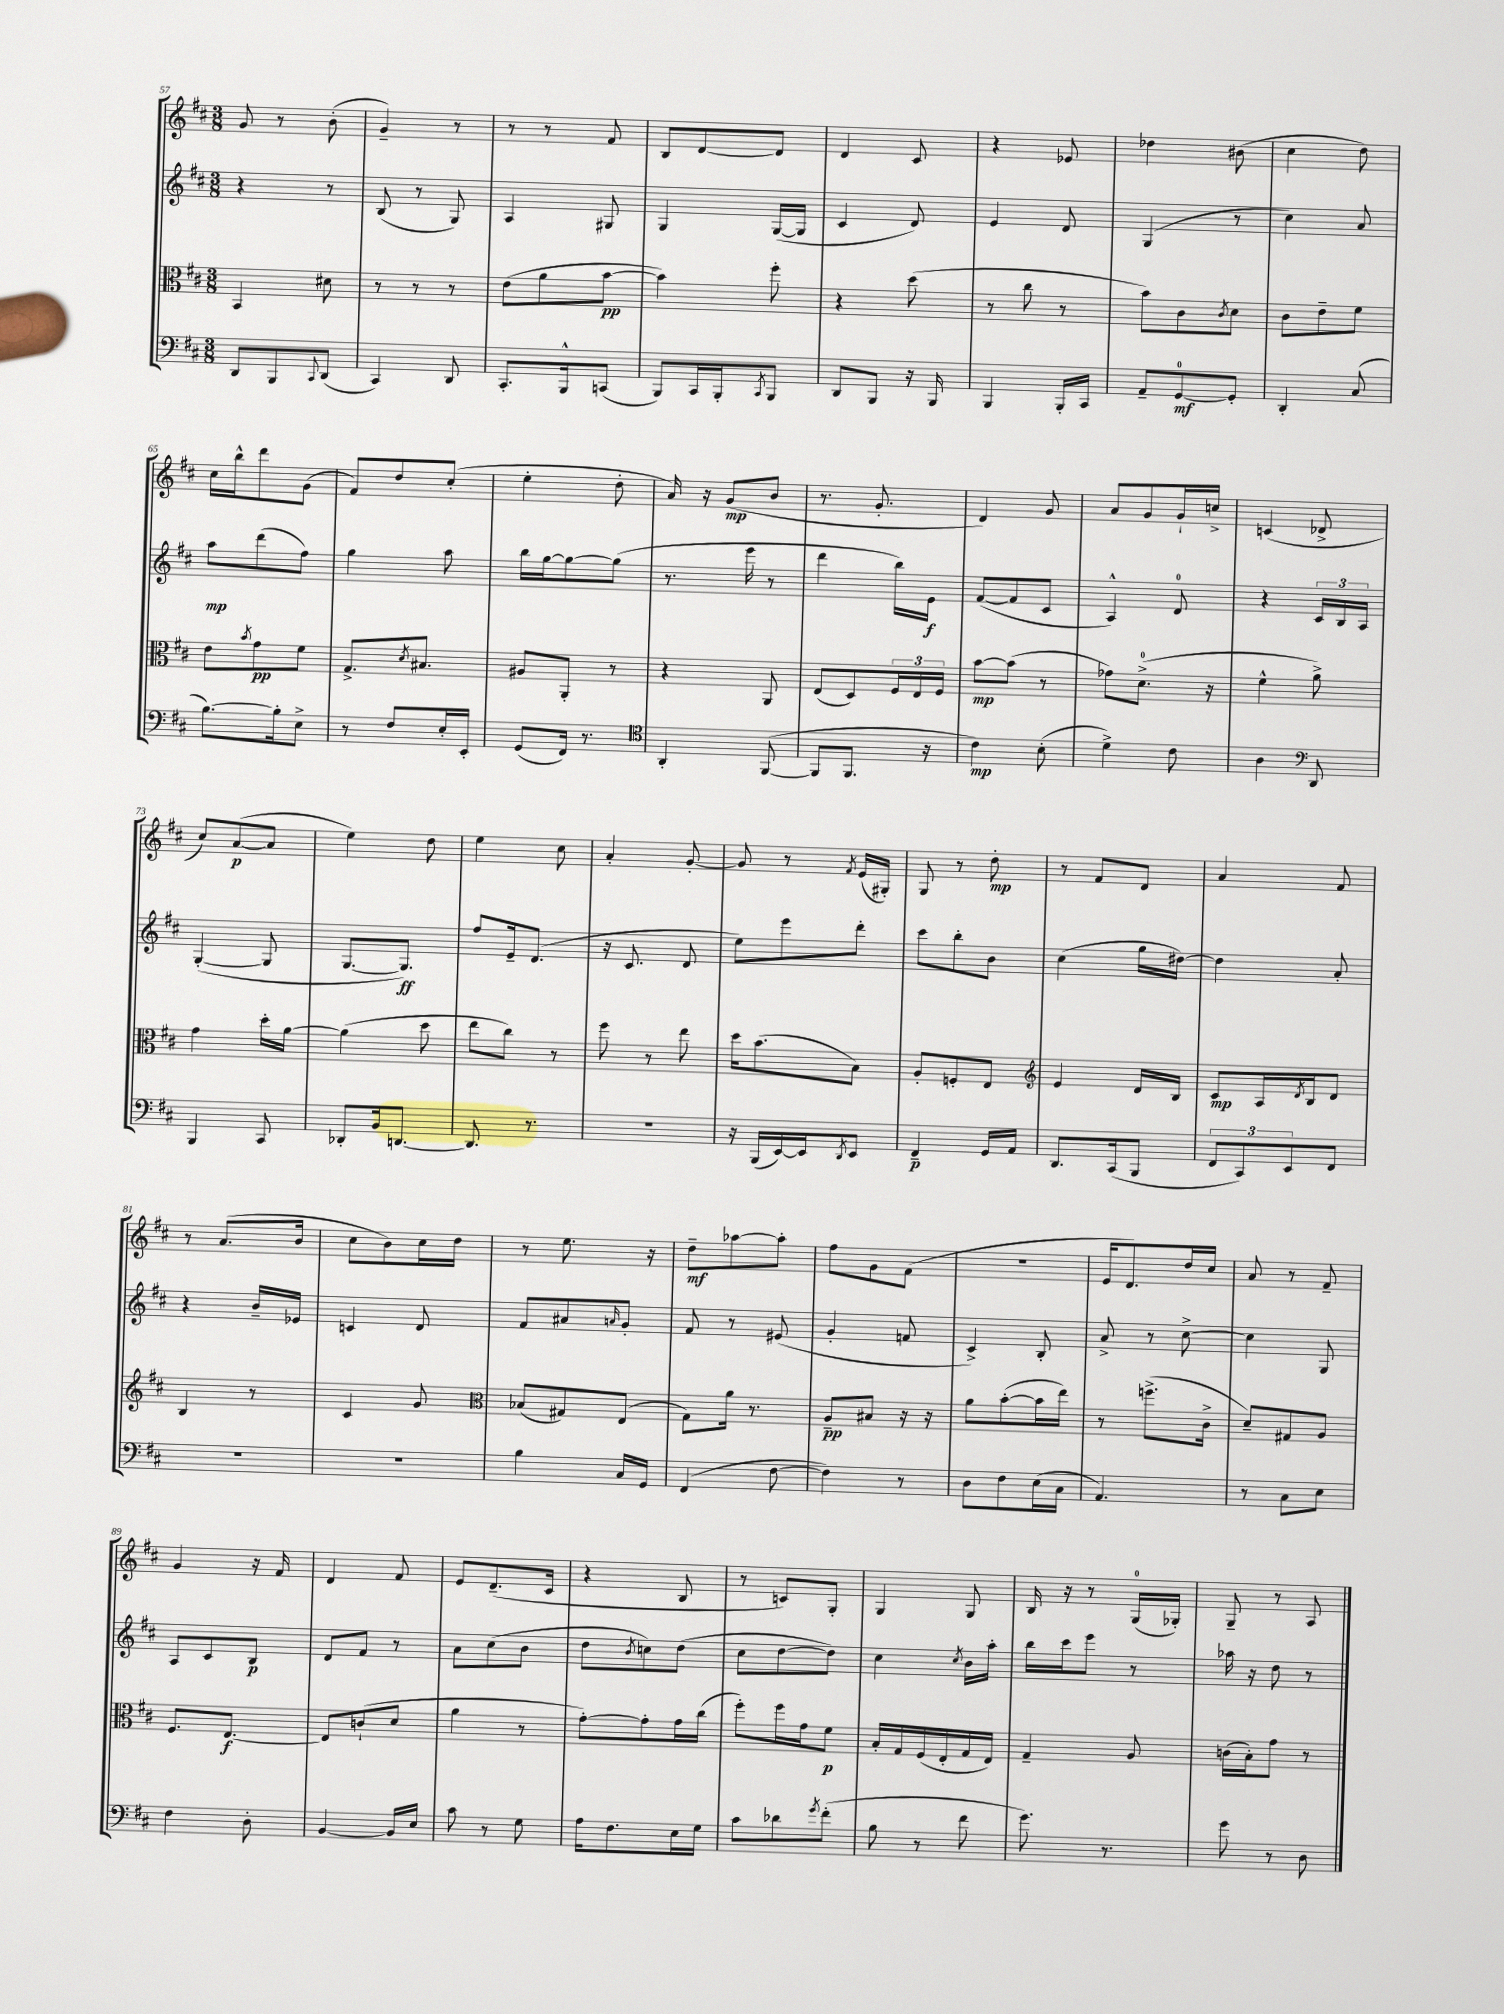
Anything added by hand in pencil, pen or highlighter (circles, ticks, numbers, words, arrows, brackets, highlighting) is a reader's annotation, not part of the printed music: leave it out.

**kern	**dynam	**kern	**dynam	**kern	**dynam	**kern	**dynam
*part4	*part4	*part3	*part3	*part2	*part2	*part1	*part1
*staff4	*staff4	*staff3	*staff3	*staff2	*staff2	*staff1	*staff1
*clefF4	*	*clefC3	*	*clefG2	*	*clefG2	*
*k[f#c#]	*	*k[f#c#]	*	*k[f#c#]	*	*k[f#c#]	*
*M3/8	*	*M3/8	*	*M3/8	*	*M3/8	*
=57	=57	=57	=57	=57	=57	=57	=57
8DD/L	.	4BB/	.	4r	.	8g/	.
8BBB/	.	.	.	.	.	8r	.
8qqCC#/	.	.	.	.	.	.	.
(8DD/J	.	8d#X\	.	8r	.	(8b'\	.
=58	=58	=58	=58	=58	=58	=58	=58
4CC#/)	.	8r	.	(8B/	.	4g~/)	.
.	.	8r	.	8r	.	.	.
8DD/	.	8r	.	8G/)	.	8r	.
=59	=59	=59	=59	=59	=59	=59	=59
8.CC#'/L	.	(8e\L	.	4A/	.	8r	.
.	.	8a\	.	.	.	8r	.
16BBB^^/k	.	.	.	.	.	.	.
(8CCn/J	.	[8b\J	pp	8G#X/	.	8f#/	.
=60	=60	=60	=60	=60	=60	=60	=60
8BBB/L)	.	4b\])	.	4G/	.	8B/L	.
16CC#/L	.	.	.	.	.	[8d/	.
16BBB'/J	.	.	.	.	.	.	.
8qCC#/	.	.	.	.	.	.	.
8BBB/J	.	8ff#'\	.	([16G/LL	.	8d/J]	.
.	.	.	.	16G/JJ]	.	.	.
=61	=61	=61	=61	=61	=61	=61	=61
8DD/L	.	4r	.	4c#/	.	4d/	.
8BBB/J	.	.	.	.	.	.	.
16r	.	(8dd\	.	8d/)	.	8c#/	.
16BBB/	.	.	.	.	.	.	.
=62	=62	=62	=62	=62	=62	=62	=62
4BBB/	.	8r	.	4e/	.	4r	.
.	.	8cc#\	.	.	.	.	.
16BBB'/LL	.	8r	.	8d/	.	8e-X/	.
16CC#/JJ	.	.	.	.	.	.	.
=63	=63	=63	=63	=63	=63	=63	=63
8AA~/L	.	8b\L)	.	(4G/	.	4dd-X\	.
[8GG/	mf	8c#\	.	.	.	.	.
.	.	8qc#/	.	.	.	.	.
8GG'/J]	.	8d\J	.	8r	.	(8b#X\	.
=64	=64	=64	=64	=64	=64	=64	=64
4DD'/	.	8c#\L	.	4cc#\)	.	4cc#\	.
.	.	8e~\	.	.	.	.	.
(8C#/	.	8f#\J	.	8a/	.	8dd\)	.
!!LO:LB:g=z
=65	=65	=65	=65	=65	=65	=65	=65
[8.B\L)	.	8e\L	.	8aa\L	mp	16cc#\LL	.
.	.	.	.	.	.	16bb^^\J	.
.	.	8qb/	.	.	.	.	.
.	.	8g\	pp	(8ddd\	.	8ddd\	.
16B'\k]	.	.	.	.	.	.	.
8E^\J	.	8f#\J	.	8ff#\J)	.	(8g\J	.
=66	=66	=66	=66	=66	=66	=66	=66
8r	.	8.G^/L	.	4gg\	.	8f#/L)	.
8F#/L	.	.	.	.	.	8dd/	.
.	.	8qd/	.	.	.	.	.
.	.	8.B#X/J	.	.	.	.	.
16E'/L	.	.	.	8aa\	.	(8cc#'/J	.
16EE'/JJ	.	.	.	.	.	.	.
=67	=67	=67	=67	=67	=67	=67	=67
(8GG/L	.	8A#X/L	.	16bb\LL	.	4ee'\	.
.	.	.	.	[16gg\J	.	.	.
16FF#/Jk)	.	8AA'/J	.	8gg\_	.	.	.
8.r	.	.	.	.	.	.	.
.	.	8r	.	(8gg\J]	.	8dd'\	.
=68	=68	=68	=68	=68	=68	=68	=68
*clefC4	*	*	*	*	*	*	*
4AA'/	.	4r	.	8.r	.	16a/)	.
.	.	.	.	.	.	16r	.
.	.	.	.	.	.	(8g/L	mp
.	.	.	.	16eee\	.	.	.
([8FF#/	.	8AA/	.	8r	.	8b/J	.
=69	=69	=69	=69	=69	=69	=69	=69
8FF#/L]	.	(8E/L	.	4ddd\	.	8.r	.
8.FF#/J	.	8D/)	.	.	.	.	.
.	.	.	.	.	.	8.g'/	.
.	.	24F#/L	.	16bb\LL)	.	.	.
.	.	24E/	.	.	.	.	.
16r	.	.	.	16e\JJ	f	.	.
.	.	24F#/JJ	.	.	.	.	.
=70	=70	=70	=70	=70	=70	=70	=70
4c#\)	mp	[8b\L	mp	([8f#/L	.	4d/)	.
.	.	(8b\J]	.	8f#/]	.	.	.
(8B'\	.	8r	.	8c#/J	.	8g/	.
=71	=71	=71	=71	=71	=71	=71	=71
4d^\)	.	8g-X\L)	.	4A^^/)	.	8a/L	.
.	.	(8.d^\J	.	.	.	8g/	.
8c#\	.	.	.	8d/	.	16g`/L	.
.	.	16r	.	.	.	16ccn^/JJ	.
=72	=72	=72	=72	=72	=72	=72	=72
4A\	.	4f#^^\	.	4r	.	(4cn/	.
*clefF4	*	*	*	*	*	*	*
8DD/	.	8a^\)	.	24c#/LL	.	8d-X^/	.
.	.	.	.	24B/	.	.	.
.	.	.	.	24A/JJ	.	.	.
!!LO:LB:g=z
=73	=73	=73	=73	=73	=73	=73	=73
4BBB/	.	4g\	.	([4G'/	.	8cc#/L)	.
.	.	.	.	.	.	([8a/	p
8CC#/	.	16dd'\LL	.	8G/]	.	8a/J]	.
.	.	[16a\JJ	.	.	.	.	.
=74	=74	=74	=74	=74	=74	=74	=74
8DD-X'/L	.	(4a\]	.	[8.G/L	.	4ee\)	.
16BB/k	.	.	.	.	.	.	.
[8.DDn/J	.	.	.	8.G/J])	ff	.	.
.	.	8dd\	.	.	.	8dd\	.
=75	=75	=75	=75	=75	=75	=75	=75
8.DD/]	.	8ee\L	.	8ff#/L	.	4ee\	.
.	.	8cc#\J)	.	16e~/k	.	.	.
8.r	.	.	.	(8.d/J	.	.	.
.	.	8r	.	.	.	8cc#\	.
=76	=76	=76	=76	=76	=76	=76	=76
4.r	.	8ff#\	.	16r	.	4a'/	.
.	.	.	.	8.c#/	.	.	.
.	.	8r	.	.	.	.	.
.	.	8ee\	.	8d/	.	[8g'/	.
=77	=77	=77	=77	=77	=77	=77	=77
16r	.	16dd\KL	.	8ee\L)	.	8g/]	.
(16BBB/LL	.	(8.b\	.	.	.	.	.
[16EE/)	.	.	.	8eee\	.	8r	.
16EE/J]	.	.	.	.	.	.	.
8qDD/	.	.	.	.	.	8qf#/	.
8EE/J	.	8B\J)	.	8ddd'\J	.	(16e/LL	.
.	.	.	.	.	.	16G#X'/JJ)	.
=78	=78	=78	=78	=78	=78	=78	=78
4FF#~/	p	8A'/L	.	8ccc#\L	.	8G/	.
.	.	8Fn'/	.	8bb'\	.	8r	.
16GG/LL	.	8E/J	.	8b\J	.	8dd'\	mp
16AA/JJ	.	.	.	.	.	.	.
=79	=79	=79	=79	=79	=79	=79	=79
*	*	*clefG2	*	*	*	*	*
8.DD/L	.	4e/	.	(4cc#\	.	8r	.
.	.	.	.	.	.	8f#/L	.
(16CC#/k	.	.	.	.	.	.	.
8BBB/J	.	16d/LL	.	16gg\LL	.	8d/J	.
.	.	16B/JJ	.	[16dd#X\JJ)	.	.	.
=80	=80	=80	=80	=80	=80	=80	=80
12FF#/L	.	8c#/L	mp	4dd#\]	.	4a/	.
12CC#/)	.	.	.	.	.	.	.
.	.	16A/L	.	.	.	.	.
12EE/	.	.	.	.	.	.	.
.	.	8qd/	.	.	.	.	.
.	.	16B/J	.	.	.	.	.
8FF#/J	.	8d/J	.	8a'/	.	8f#/	.
!!LO:LB:g=z
=81	=81	=81	=81	=81	=81	=81	=81
4.r	.	4B/	.	4r	.	8r	.
.	.	.	.	.	.	(8.a/L	.
.	.	8r	.	16b~/LL	.	.	.
.	.	.	.	16e-X/JJ	.	16b/Jk	.
=82	=82	=82	=82	=82	=82	=82	=82
4.r	.	4c#/	.	4cn/	.	8cc#\L	.
.	.	.	.	.	.	8b\)	.
.	.	8g/	.	8d/	.	16cc#\L	.
.	.	.	.	.	.	16dd\JJ	.
=83	=83	=83	=83	=83	=83	=83	=83
*	*	*clefC3	*	*	*	*	*
4B\	.	(8B-X/L	.	8f#/L	.	8r	.
.	.	8G#X/)	.	8a#X/	.	8.ee\	.
.	.	.	.	16qqan/	.	.	.
16C#/LL	.	(8E/J	.	8g'/J	.	.	.
16GG/JJ	.	.	.	.	.	16r	.
=84	=84	=84	=84	=84	=84	=84	=84
(4FF#/	.	8G\L)	.	8f#/	.	8dd~\L	mf
.	.	16a\Jk	.	8r	.	[8aa-X\	.
.	.	8.r	.	.	.	.	.
[8F#\	.	.	.	(8e#X/	.	8aa-'\J]	.
=85	=85	=85	=85	=85	=85	=85	=85
4F#\])	.	8A~/L	pp	4g'/	.	8ff#\L	.
.	.	8B#X/J	.	.	.	8g\	.
8r	.	16r	.	8fn/	.	(8f#\J	.
.	.	16r	.	.	.	.	.
=86	=86	=86	=86	=86	=86	=86	=86
8D\L	.	8a\L	.	4c#^/)	.	4.r	.
8F#\	.	([8b'\	.	.	.	.	.
(16E\L	.	16b\L]	.	8B'/	.	.	.
16C#\JJ	.	16ee\JJ)	.	.	.	.	.
=87	=87	=87	=87	=87	=87	=87	=87
4.AA/)	.	8r	.	8a^/	.	16e/KL	.
.	.	.	.	.	.	8.d/)	.
.	.	(8.ffn^\L	.	8r	.	.	.
.	.	.	.	[8cc#^\	.	16dd/L	.
.	.	16c#^\Jk	.	.	.	16cc#/JJ	.
=88	=88	=88	=88	=88	=88	=88	=88
8r	.	8d~/L)	.	4cc#\]	.	8a/	.
8C#\L	.	8G#X/	.	.	.	8r	.
8E\J	.	8A/J	.	8G/	.	8f#~/	.
!!LO:LB:g=z
=89	=89	=89	=89	=89	=89	=89	=89
4F#\	.	8.F#/L	.	8A/L	.	4g/	.
.	.	.	.	8c#/	.	.	.
.	.	[8.E/J	f	.	.	.	.
8D'\	.	.	.	8B/J	p	16r	.
.	.	.	.	.	.	16f#/	.
=90	=90	=90	=90	=90	=90	=90	=90
[4BB/	.	8E/L]	.	8d/L	.	4d/	.
.	.	(8cn`/	.	8f#/J	.	.	.
16BB/LL]	.	8d/J	.	8r	.	8f#/	.
16E/JJ	.	.	.	.	.	.	.
=91	=91	=91	=91	=91	=91	=91	=91
8c#\	.	4a\	.	8a\L	.	8e/L	.
8r	.	.	.	(8cc#\	.	(8.d~/	.
8G\	.	8r	.	8b\J	.	.	.
.	.	.	.	.	.	16c#/Jk	.
=92	=92	=92	=92	=92	=92	=92	=92
16A\KL	.	[8g'\L)	.	8dd\L	.	4r	.
8.F#\	.	.	.	.	.	.	.
.	.	.	.	8qb/	.	.	.
.	.	8g'\]	.	8ccn\)	.	.	.
16E\L	.	16g\L	.	(8dd\J	.	8B/	.
16G\JJ	.	(16cc#\JJ	.	.	.	.	.
=93	=93	=93	=93	=93	=93	=93	=93
8c#\L	.	8ff#'\L)	.	8cc#\L	.	8r	.
8d-X\	.	16ff#\L	.	[8dd\	.	8cn/L)	.
.	.	16g\J	.	.	.	.	.
8qg/	.	.	.	.	.	.	.
(8f#'\J	.	8f#\J	p	8dd\J])	.	8G'/J	.
=94	=94	=94	=94	=94	=94	=94	=94
8B\	.	16B'/LL	.	4cc#\	.	4G/	.
.	.	16G/	.	.	.	.	.
8r	.	(16F#/	.	.	.	.	.
.	.	16E'/	.	.	.	.	.
.	.	.	.	8qcc#/	.	.	.
8f#\	.	16G/	.	16b\LL	.	8G/	.
.	.	16E/JJ)	.	16aa'\JJ	.	.	.
=95	=95	=95	=95	=95	=95	=95	=95
8.g\)	.	4G~/	.	16bb\LL	.	16B/	.
.	.	.	.	16ccc#\J	.	16r	.
.	.	.	.	8eee\J	.	8r	.
8.r	.	.	.	.	.	.	.
.	.	8A/	.	8r	.	(16G/LL	.
.	.	.	.	.	.	16G-X'/JJ)	.
=96	=96	=96	=96	=96	=96	=96	=96
8g\	.	(16cn\LL	.	16aa-X\	.	8G~/	.
.	.	16B'\J)	.	16r	.	.	.
8r	.	8g\J	.	8dd\	.	8r	.
8D\	.	8r	.	8r	.	8A/	.
==	==	==	==	==	==	==	==
*-	*-	*-	*-	*-	*-	*-	*-
